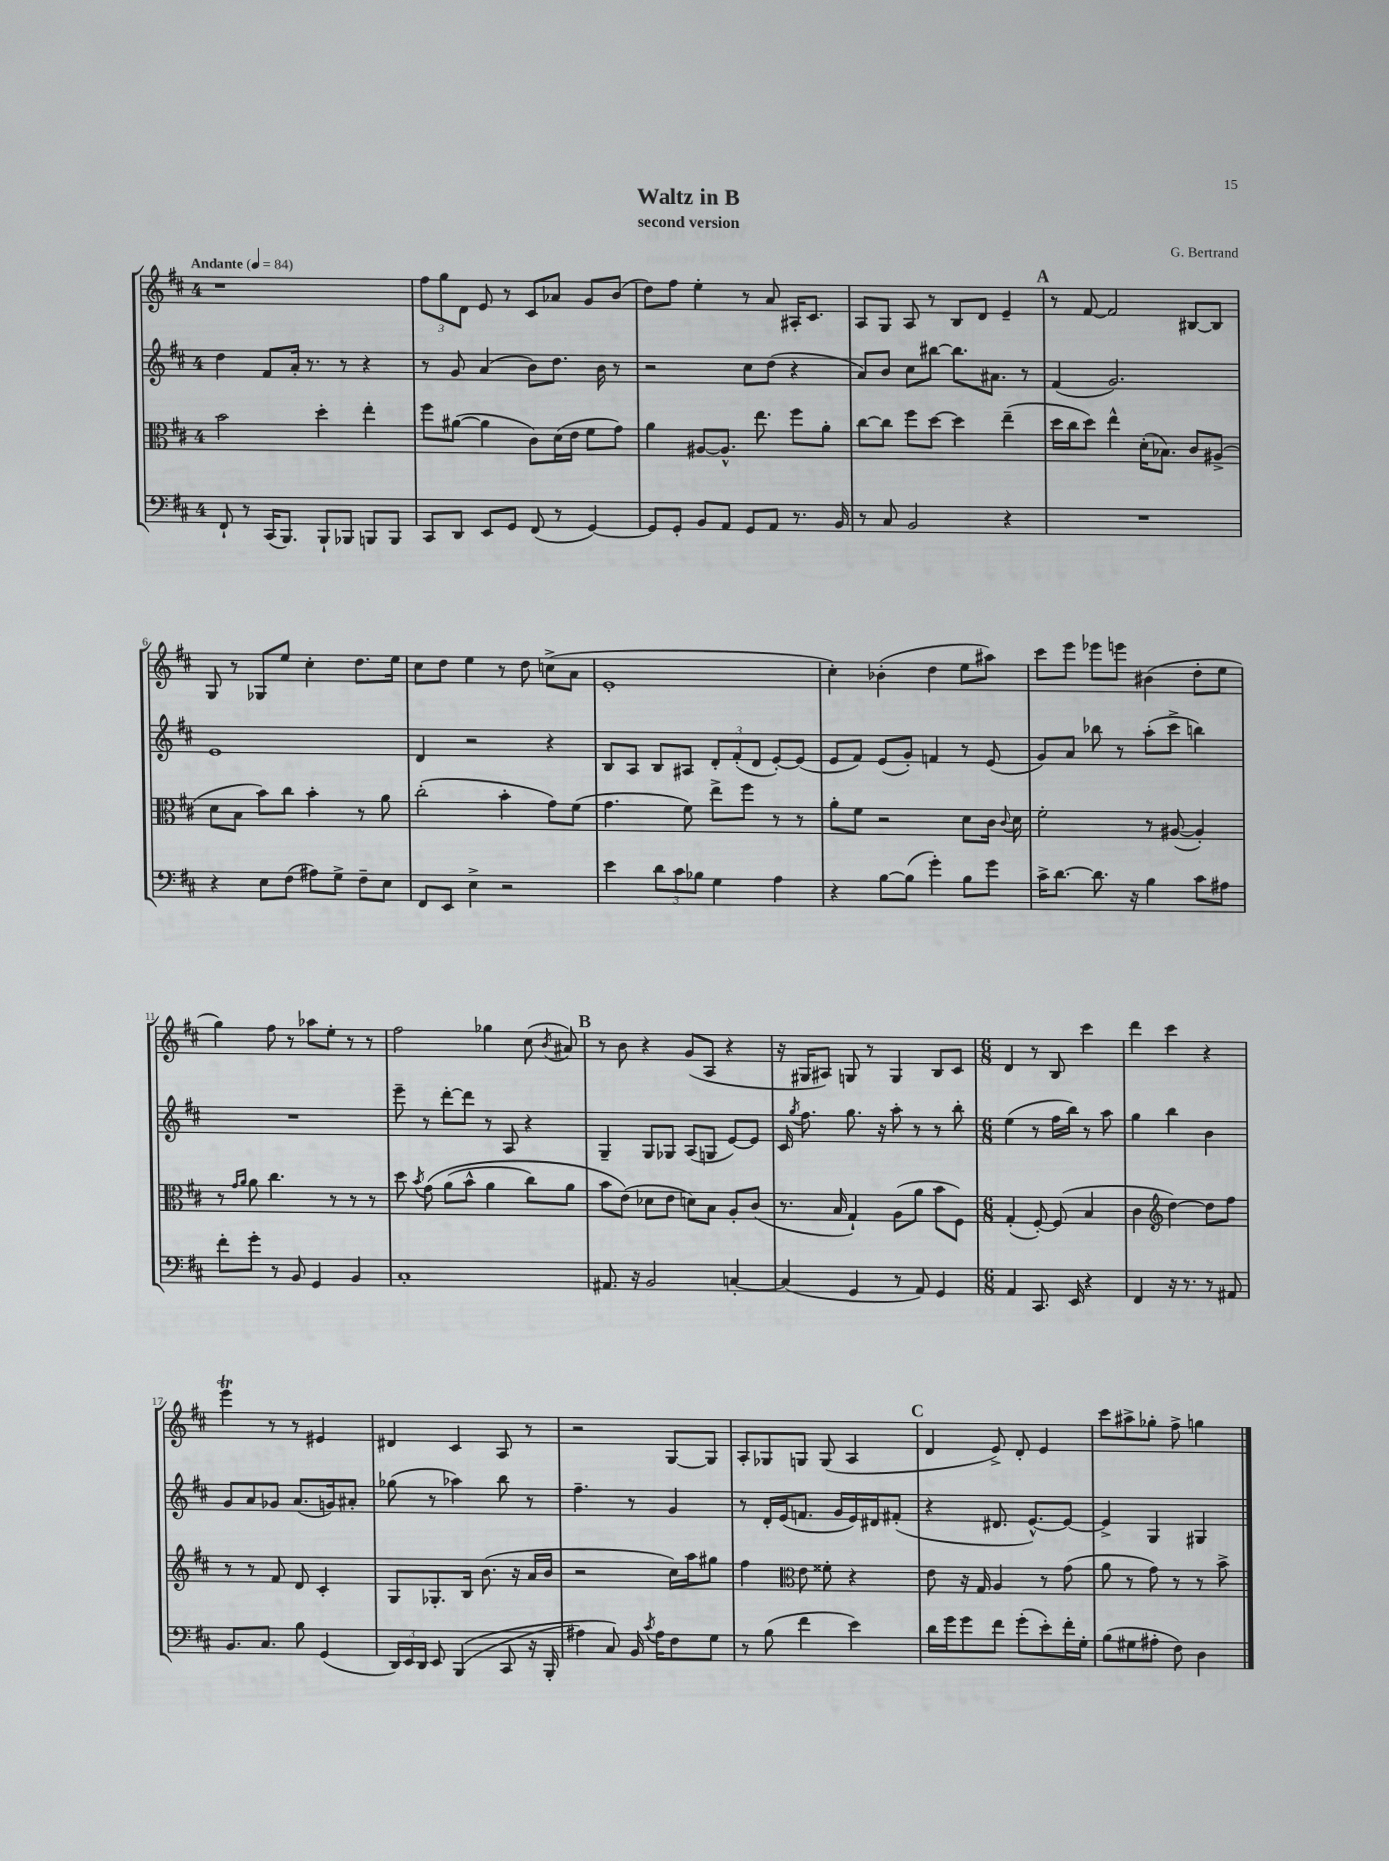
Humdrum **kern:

**kern	**kern	**kern	**kern
*staff4	*staff3	*staff2	*staff1
*clefF4	*clefC3	*clefG2	*clefG2
*k[f#c#]	*k[f#c#]	*k[f#c#]	*k[f#c#]
*M4/4	*M4/4	*M4/4	*M4/4
*MM84	*MM84	*MM84	*MM84
8FF#`/	2b\	4dd\	1r
8r	.	.	.
(16CC#/LK	.	8f#/L	.
8.BBB/J)	.	.	.
.	.	16a'/Jk	.
.	.	8.r	.
8BBB`/L	4dd'\	.	.
8BBB-/J	.	8r	.
8BBB/L	4ee'\	4r	.
8BBB/J	.	.	.
=	=	=	=
8CC#/L	8ff#\L	8r	12ff#\L
.	.	.	12gg\
8DD/J	([8a#\J	8g/	.
.	.	.	12d\J
8EE/L	4a#\]	(4a/	8e/
8GG/J	.	.	8r
(8FF#/	8c#\L)	8b\L)	8c#/L
8r	(16d\L	8.dd\J	8a-/J
.	16e\JJ	.	.
[4GG/)	8f#\L	.	8g/L
.	.	16b\	.
.	8g\J)	8r	(8b/J
=	=	=	=
8GG/]L	4a\	2r	8dd\L)
8GG'/J	.	.	8ff#\J
8BB/L	[8A#/L	.	4ee'\
8AA/J	8.A#^^/]J	.	.
8GG/L	.	8cc#\L	8r
.	8.ee\	.	.
8AA/J	.	(8dd\J	8a/
8.r	8ff#\L	4r	16A#'/LK
.	.	.	8.c#/J
.	8a'\J	.	.
16BB/	.	.	.
=	=	=	=
8r	[8cc#\L	8a/L)	8A/L
8C#/	8cc#\]J	8b/J	8G/J
2BB/	8ff#\L	8cc#\L	8A/
.	[8dd\J	[8bb#\J	8r
.	4dd\]	8.bb#\]L	8B/L
.	.	.	8d/J
.	.	8.a#\J	.
4r	(4ee~\	.	4e~/
.	.	8r	.
=	=	=	=
1r	16dd\LL	(4f#/	8r
.	16cc#\J	.	.
.	8dd\J)	.	[8f#/
.	4ee^^\	2.g/)	2f#/]
.	(16d'\LK	.	.
.	8.B-\J)	.	.
.	8c#/L	.	[8B#/L
.	(8A#^/J	.	8B#/]J
=	=	=	=
4r	8d\L	1e	8G/
.	8B\J	.	8r
8E\L	8b\L)	.	8G-/L
(8F#\J	8cc#\J	.	8ee/J
8A#\L)	4b'\	.	4cc#'\
8G^\J	.	.	.
8F#~\L	8r	.	8.dd\L
8E\J	8a\	.	.
.	.	.	16ee\Jk
=	=	=	=
8FF#/L	(2cc#'\	4d/	8cc#\L
8EE/J	.	.	8dd\J
4E^\	.	2r	4ee\
2r	4b'\	.	8r
.	.	.	8dd\
.	8g\L)	4r	(8cc^\L
.	(8f#\J	.	8a\J
=	=	=	=
4e\	4.g\	8B/L	1e'
.	.	8A/J	.
12d\L	.	8B/L	.
12c#\	.	.	.
.	8f#\)	8A#/J	.
12B-\J	.	.	.
4G\	8ee^\L	12d'/L	.
.	.	(12f#'/	.
.	8ff#\J	.	.
.	.	12d/J	.
4A\	8r	[8e'/L)	.
.	8r	(8e/]J	.
=	=	=	=
4r	8a'\L	8e/L	4cc#'\)
.	8f#\J	8f#/J)	.
[8B\L	2r	(8e/L	(4b-'\
(8B\]J	.	8g'/J)	.
4g'\)	.	4f/	4dd\
8B\L	8d\L	8r	8ee\L
8g\J	16c#\Jk	(8e/	8aa#\J)
.	8qqc#/	.	.
.	16d\	.	.
=	=	=	=
16c#^\LK	2f#'\	8g/L)	8ccc#\L
[8.d\J	.	.	.
.	.	8a/J	8eee\J
8.d\]	.	8bb-\	8eee-\L
.	.	8r	8eee\J
16r	.	.	.
4B\	8r	(8aa'\L	(4b#\
.	([8A#/	8ccc#^\J	.
8c#\L	4A#'/])	4bb\)	8dd'\L
8A#\J	.	.	8ee\J
=	=	=	=
8f#'\L	8r	1r	4gg\)
.	16qqg/LL	.	.
.	16qqa/JJ	.	.
8g'\J	8a\	.	.
8r	4.cc#\	.	8ff#\
8BB/	.	.	8r
4GG/	.	.	8aa-\L
.	8r	.	8ee'\J
4BB/	8r	.	8r
.	8r	.	8r
=	=	=	=
1C#'	8dd\	8eee~\	2ff#\
.	8qb/	.	.
.	&(8g\	8r	.
.	(8a\L	[8ddd'\L	.
.	8b^^\J	8ddd\]J	.
.	4a\	8r	4gg-\
.	.	8A/	.
.	8cc#\L)	4r	(8cc#\
.	.	.	8qb/
.	8a\J	.	8a#/)
=	=	=	=
8.AA#/	8b\L	4G~/	8r
.	(8e\J&)	.	8b\
16r	.	.	.
2BB/	8d-\L	8G/L	4r
.	8e\J	8G-/J	.
.	8d\L)	(8A/L	(8g/L
.	8B\J	8G/J	8A/J
[4C'/	8A'/L	[8e/L)	4r
.	(8c#/J	8e/]J	.
=	=	=	=
(4C/]	8.r	16c#/	16r
.	.	8qgg/	.
.	.	8.ff#\	16G#/LK
.	.	.	8A#/J)
.	16B/	.	.
4GG/	4G`/)	8.gg\	8G/
.	.	.	8r
.	.	16r	.
8r	(8A\L	8aa'\	4G/
8AA/)	8a\J	8r	.
4GG/	8b\L	8r	8B/L
.	8F#\J)	8bb'\	8c#/J
=	=	=	=
*M6/8	*M6/8	*M6/8	*M6/8
4AA/	(4G'/	(4ee\	4d/
8.CC#/	[8F#'/)	8r	8r
.	(8F#/]	16ff#\LL	8B/
16EE/	.	16bb\JJ)	.
4r	4B/	8r	4ccc#\
.	.	8aa\	.
=	=	=	=
4FF#/	4c#\	4gg\	4ddd\
*	*clefG2	*	*
16r	[4dd\)	4bb\	4ccc#\
8.r	.	.	.
8r	8dd\]L	4b\	4r
8AA#/	8ff#\J	.	.
=	=	=	=
8.BB/L	8r	8g/L	4eee\
.	8r	8a/	.
8.C#/J	.	.	.
.	8f#/	8g-/J	8r
8B\	8d/	(8.a/L	8r
(4GG/	4c#'/	.	4e#/
.	.	16g/k)	.
.	.	8a#'/J	.
=	=	=	=
24DD/LL)	8G/L	(8gg-\	4d#/
24EE/	.	.	.
24DD/JJ	.	.	.
8EE/	8.G-'/	8r	.
&((4BBB/	.	4aa-\)	4c#/
.	16B/Jk	.	.
.	(8.b\	.	.
8CC#/	.	8bb\	8A/
.	16r	.	.
16r	16a/LL	8r	8r
16BBB'/	16b/JJ	.	.
=	=	=	=
4A#\)	2r	4.ff#~\	2r
8C#/&)	.	.	.
16BB/	.	8r	.
8qc#/	.	.	.
16A#\LK	.	.	.
8F#\	16cc#\LL)	4g/	[8G/L
.	16aa\J	.	.
8G\J	8gg#\J	.	8G/]J
=	=	=	=
8r	4ff#\	8r	8A'/L
(8B\	.	16d'/LL	8G-/
.	.	(16e/J	.
*	*clefC3	*	*
4f#\	8e\	8.f/J	8G/J
.	8f##'\	.	(8G/
.	.	16g/LL	.
4e\)	4r	16e/)	4A/
.	.	16d#/J	.
.	.	(8f#'/J	.
=	=	=	=
16d\LL	8e\	4r	4d/
16g\J	.	.	.
8g\	16r	.	.
.	16G/	.	.
8f#\J	4A/	8.d#/	8e^/)
(8g'\L	.	.	8d'/
.	.	[8.e^^/L)	.
8e'\)	8r	.	4e/
16f#'\L	(8g\	8e/_J	.
16G'\JJ	.	.	.
=	=	=	=
(8B\L	8a\	4e^/]	8ccc#\L
8G#\	8r	.	8aa#^\
8A#'\J	8g\)	4G/	8gg-'\J
8F#\)	8r	.	8ff#^\
4D\	8r	4G#/	4gg\
.	8b^\	.	.
==	==	==	==
*-	*-	*-	*-
